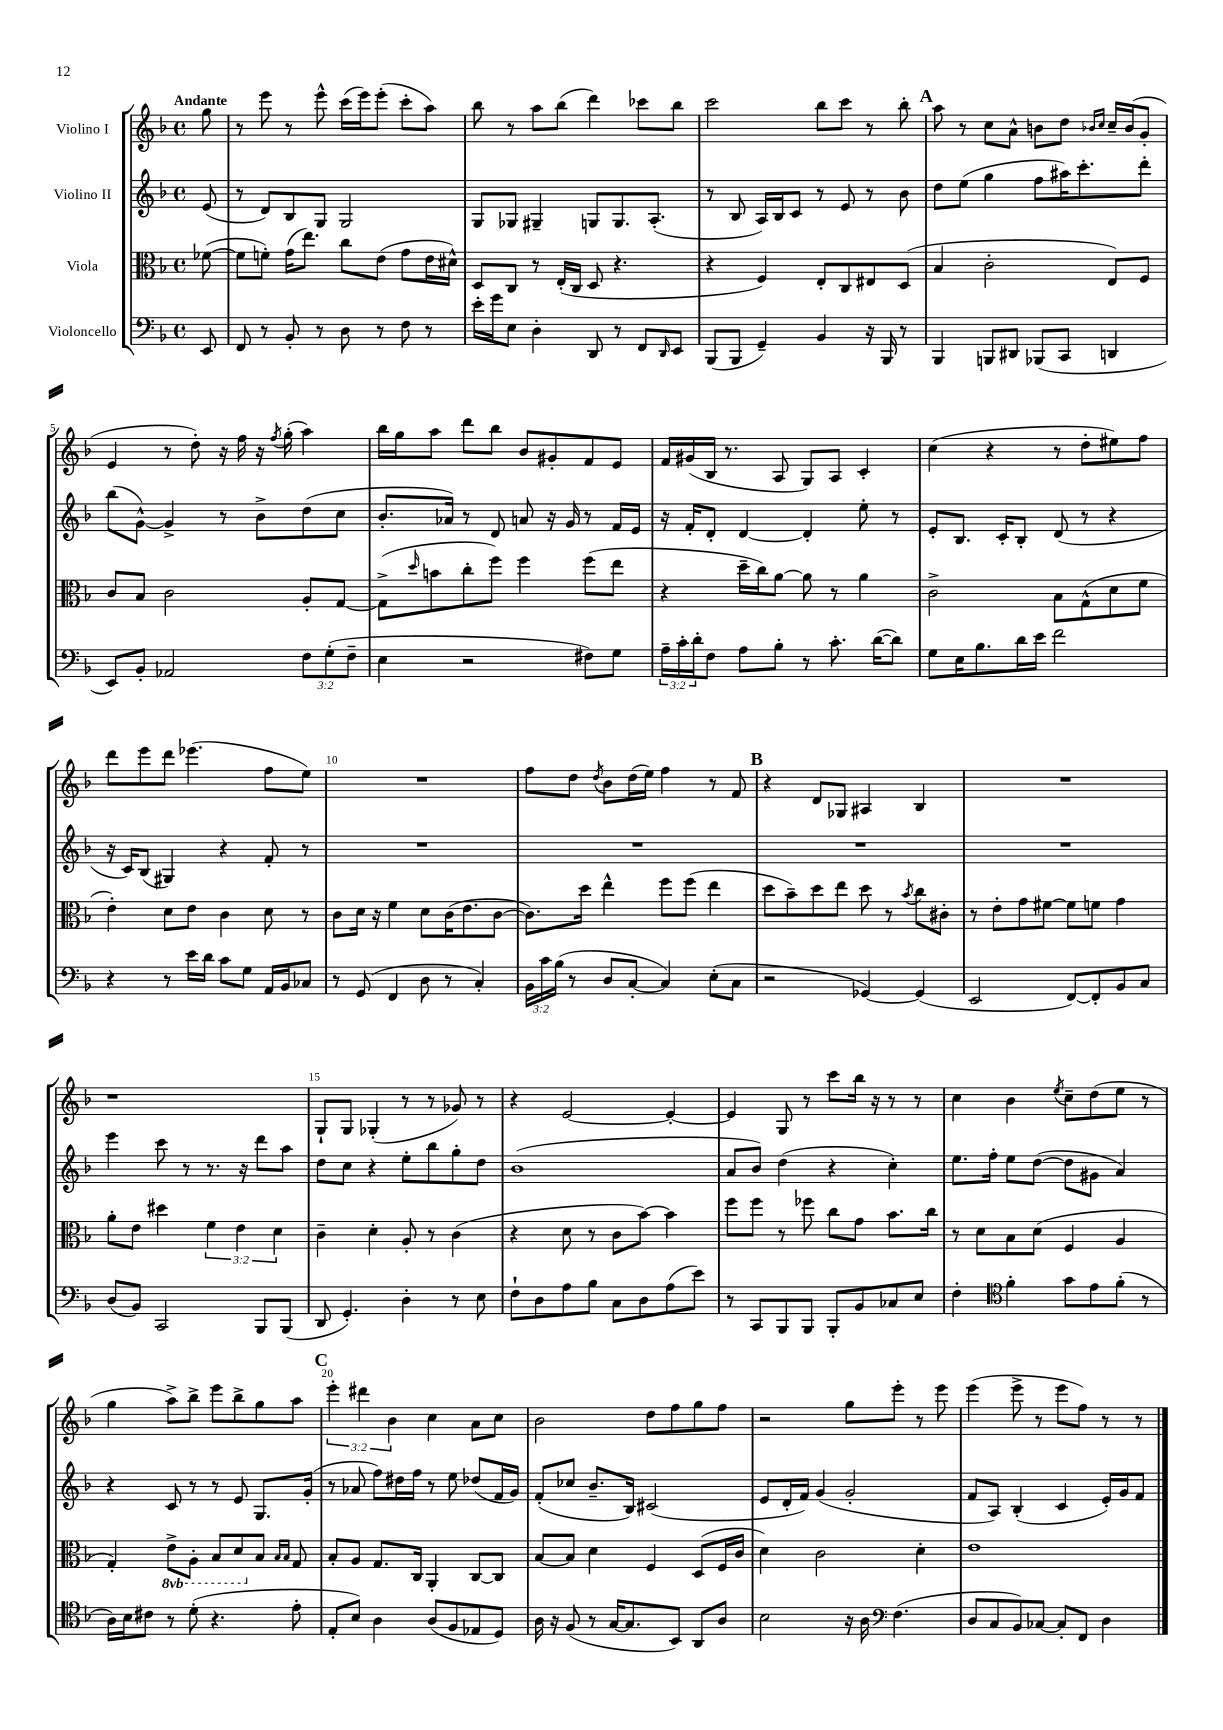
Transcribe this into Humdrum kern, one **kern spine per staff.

**kern	**kern	**kern	**kern
*staff4	*staff3	*staff2	*staff1
*clefF4	*clefC3	*clefG2	*clefG2
*k[b-]	*k[b-]	*k[b-]	*k[b-]
*M4/4	*M4/4	*M4/4	*M4/4
*met(c)	*met(c)	*met(c)	*met(c)
8EE/	([8f-\	(8e/	8gg\
=	=	=	=
8FF/	8f-\]L	8r	8r
8r	8f'\J)	8d/L)	8eee\
8BB-'/	(16g\LK	8B-/	8r
.	8.ee\J)	.	.
8r	.	8G/J	8eee^^\
8D\	8cc\L	2G/	(16ccc\LL
.	.	.	16eee\J)
8r	(8e\J	.	(8eee'\J
8F\	8g\L	.	8ccc'\L
8r	16e\L	.	8aa\J)
.	16d#^^\JJ)	.	.
=	=	=	=
16e'\LL	8D/L	8G/L	8bb-\
16g\J	.	.	.
8E\J	8C/J	8G-/J	8r
4D'\	8r	4G#~/	8aa\L
.	(16E'/LL	.	(8bb-\J
.	16C/JJ	.	.
8DD/	8D/	8G/L	4ddd\)
8r	4.r	8.G/	.
8FF/L	.	.	8ccc-\L
.	.	(8.A'/J	.
16qqDD/	.	.	.
8EE/J	.	.	8bb-\J
=	=	=	=
(8BBB-/L	4r	8r	2ccc\
8BBB-/J	.	8B-/	.
4GG~/)	4F/)	16A/LL)	.
.	.	16B-/J	.
.	.	8c/J	.
4BB-/	8E'/L	8r	8bb-\L
.	8C/	8e/	8ccc\J
16r	8E#/	8r	8r
16BBB-/	.	.	.
8r	(8D/J	8b-\	8bb-'\
=	=	=	=
4BBB-/	4B-/	8dd\L	8aa\
.	.	(8ee\J	8r
8BBB/L	2c'\	4gg\	8cc\L
8DD#/J	.	.	8a^^\J
(8BBB-/L	.	8ff\L	8b\L
8CC/J	.	16aa#\K)	8dd\J
.	.	8.ccc'\	.
.	.	.	16qqb-/LL
.	.	.	16qqcc/JJ
4DD/	8E/L)	.	16cc~/LL
.	.	.	(16b-/J
.	8F/J	8ddd'\J	8g'/J
=	=	=	=
8EE/L)	8c/L	(8bb-\L	4e/
8BB-'/J	8B-/J	[8g^^\J)	.
2AA-/	2c\	4g^/]	8r
.	.	.	8dd'\)
.	.	8r	16r
.	.	.	16ff\
.	.	8b-^\L	16r
.	.	.	8qff/
.	.	.	(16gg'\
12F\L	8A'/L	(8dd\	4aa\)
(12G'\	.	.	.
.	[8G/J	8cc\J	.
12F~\J	.	.	.
=	=	=	=
4E\	(8G^\]L	8.b-'/L	16bb-\LL
.	.	.	16gg\J
.	16qqdd/	.	.
.	8b\	.	8aa\J
.	.	16a-/Jk)	.
2r	8cc'\	8r	8ddd\L
.	8ff\J)	8d/	8bb-\J
.	4ff\	8a/	8b-/L
.	.	16r	8g#'/
.	.	16g/	.
8F#\L)	(8ff\L	8r	8f/
8G\J	8ee\J	16f/LL	8e/J
.	.	16e/JJ	.
=	=	=	=
24A~\LL	4r	16r	16f/LL
24c'\	.	.	.
.	.	16f'/LK	(16g#/
24d'\J	.	.	.
8F\J	.	8d'/J	16B-/JJ
.	.	.	8.r
8A\L	16dd~\LL	[4d/	.
.	16cc\J)	.	.
8B-'\J	[8a\J	.	8A/
8r	8a\]	4d'/]	8G/L)
8.c'\	8r	.	8A/J
.	4a\	8ee'\	4c'/
([16d\LK	.	.	.
8d\]J)	.	8r	.
=	=	=	=
8G\L	2c^\	8e'/L	(4cc\
16E\K	.	8.B-/J	.
8.B-\	.	.	.
.	.	.	4r
.	.	16c'/LK	.
16d\L	.	8B-'/J	.
16e\JJ	.	.	.
2f\	8B-\L	(8d/	8r
.	(8G^^\	8r	8dd'\L
.	8d\	4r	8ee#\)
.	8f\J	.	8ff\J
=	=	=	=
4r	4e'\)	16r	8ddd\L
.	.	16c/LK)	.
.	.	(8B-/J	8eee\
8r	8d\L	4G#/)	8ddd\J
16e\LL	8e\J	.	(4.eee-\
16d\JJ	.	.	.
8c\L	4c\	4r	.
8G\J	.	.	.
16AA/LL	8d\	8f'/	8ff\L
16BB-/J	.	.	.
8C-/J	8r	8r	8ee\J)
=	=	=	=
8r	8c\L	1r	1r
(8GG/	16d\Jk	.	.
.	16r	.	.
4FF/	4f\	.	.
8D\	8d\L	.	.
8r	(16c\K	.	.
.	8.e\	.	.
4C'/)	.	.	.
.	[8c\J	.	.
=	=	=	=
24BB-\LL	8.c\]L)	1r	8ff\L
24c\	.	.	.
(24B-\JJ	.	.	.
8r	.	.	8dd\J
.	16dd\Jk	.	.
.	.	.	8qdd/
8D/L	4ee^^\	.	8b-\L
[8C'/J	.	.	(16dd\L
.	.	.	16ee\JJ)
4C/])	8ff\L	.	4ff\
.	(8ff\J	.	.
(8E'\L	4ee\	.	8r
8C\J	.	.	8f/
=	=	=	=
2r	8dd\L	1r	4r
.	8b-~\)	.	.
.	8dd\	.	8d/L
.	8ee\J	.	8G-/J
[4GG-/)	8dd\	.	4A#/
.	8r	.	.
.	8qb-/	.	.
(4GG-/]	8cc\L	.	4B-/
.	8c#'\J	.	.
=	=	=	=
2EE/	8r	1r	1r
.	8e'\L	.	.
.	8g\	.	.
.	[8f#\J	.	.
[8FF/L)	8f#\]L	.	.
8FF'/]	8f\J	.	.
8BB-/	4g\	.	.
8C/J	.	.	.
=	=	=	=
(8D/L	8a'\L	4eee\	1r
8BB-/J)	8e\J	.	.
2CC/	4dd#\	8ccc\	.
.	.	8r	.
.	6f\	8.r	.
.	6e\	.	.
.	.	16r	.
8BBB-/L	.	8ddd\L	.
.	6d\	.	.
(8BBB-/J	.	8aa\J	.
=	=	=	=
8DD/	4c~\	8dd\L	8G`/L
4.GG'/)	.	8cc\J	8G/J
.	4d'\	4r	(4G-'/
4D'\	8A'/	8ee'\L	8r
.	8r	8bb-\	8r
8r	(4c\	8gg'\	8g-/)
8E\	.	8dd\J	8r
=	=	=	=
8F`\L	4r	(1b-	4r
8D\	.	.	.
8A\	8d\	.	[2e/
8B-\J	8r	.	.
8C\L	8c\L	.	.
8D\	[8b-\J)	.	.
(8A\	4b-\]	.	4e'/_
8e\J)	.	.	.
=	=	=	=
8r	8ff\L	8a/L	4e/]
8CC/L	8ff\J	8b-/J)	.
8BBB-/	8r	(4dd\	8G/
8BBB-/J	8ff-\	.	8r
8BBB-'/L	8cc\L	4r	8ccc\L
8BB-/	8g\J	.	16bb-\Jk
.	.	.	16r
8C-/	8.b-\L	4cc'\)	8r
8E/J	.	.	8r
.	16cc\Jk	.	.
=	=	=	=
4F'\	8r	8.ee\L	4cc\
.	8d\L	.	.
.	.	16ff'\Jk	.
*clefC4	*	*	*
4f'\	8B-\	8ee\L	4b-\
.	(8d\J	([8dd\J	.
.	.	.	8qee/
8g\L	4F/	8dd\]L	8cc~\L
8e\	.	8g#\J	(8dd\
(8f'\J	4A/	4a/)	8ee\J
8r	.	.	8r
=	=	=	=
16A\LL)	4G'/)	4r	4gg\
16B-\J	.	.	.
8c#\J	.	.	.
8r	8E^\L	8c/	8aa^\L)
(8d'\	8AA'\J	8r	8bb-^\J
4.r	8BB-/L	8r	8eee\L
.	8D/	8e/	8bb-^\
.	8B-/J	8.G/L	8gg\
.	16qqB-/LL	.	.
.	16qqB-/JJ	.	.
8e'\	8G/	.	8aa\J
.	.	(16g'/Jk	.
=	=	=	=
8E'/L	8B-'/L	8r	6eee'\
8B-/J)	8A/J	8a-/	.
.	.	.	6ddd#\
4A\	8.G/L	8ff\L)	.
.	.	.	6b-\
.	.	16dd#\L	.
.	16C/Jk	16ff\JJ	.
(8A/L	4AA'/	8r	4cc\
8F/	.	8ee\	.
8E-/	[8C/L	(8dd-/L	8a\L
8D/J)	8C/]J	16f/L	8cc\J
.	.	16g/JJ)	.
=	=	=	=
16A\	[8B-/L	(8f'/L	2b-\
16r	.	.	.
(8F/	8B-/]J	8cc-/J	.
8r	4d\	8.b-~/L	.
[16G/LK	.	.	.
8.G/]	.	16B-/Jk)	.
.	4F/	(2c#/	8dd\L
8BB-/J)	.	.	8ff\
8AA/L	(8D/L	.	8gg\
8A/J	16F/L	.	8ff\J
.	16c/JJ	.	.
=	=	=	=
2B-\	4d\)	8e/L	2r
.	.	16d'/L	.
.	.	16f/JJ)	.
.	2c\	(4g/	.
16r	.	2g'/	8gg\L
16A\	.	.	.
*clefF4	*	*	*
(4.F\	.	.	8eee'\J
.	4d'\	.	8r
.	.	.	8eee\
=	=	=	=
8D/L	1e	8f/L	(4eee\
8C/	.	8A/J)	.
8BB-/)	.	(4B-'/	8eee^\
[8C-/J	.	.	8r
8C-'/]L	.	4c/	8eee\L
8FF/J	.	.	8ff\J)
4D\	.	16e'/LL)	8r
.	.	16g/J	.
.	.	8f/J	8r
==	==	==	==
*-	*-	*-	*-
